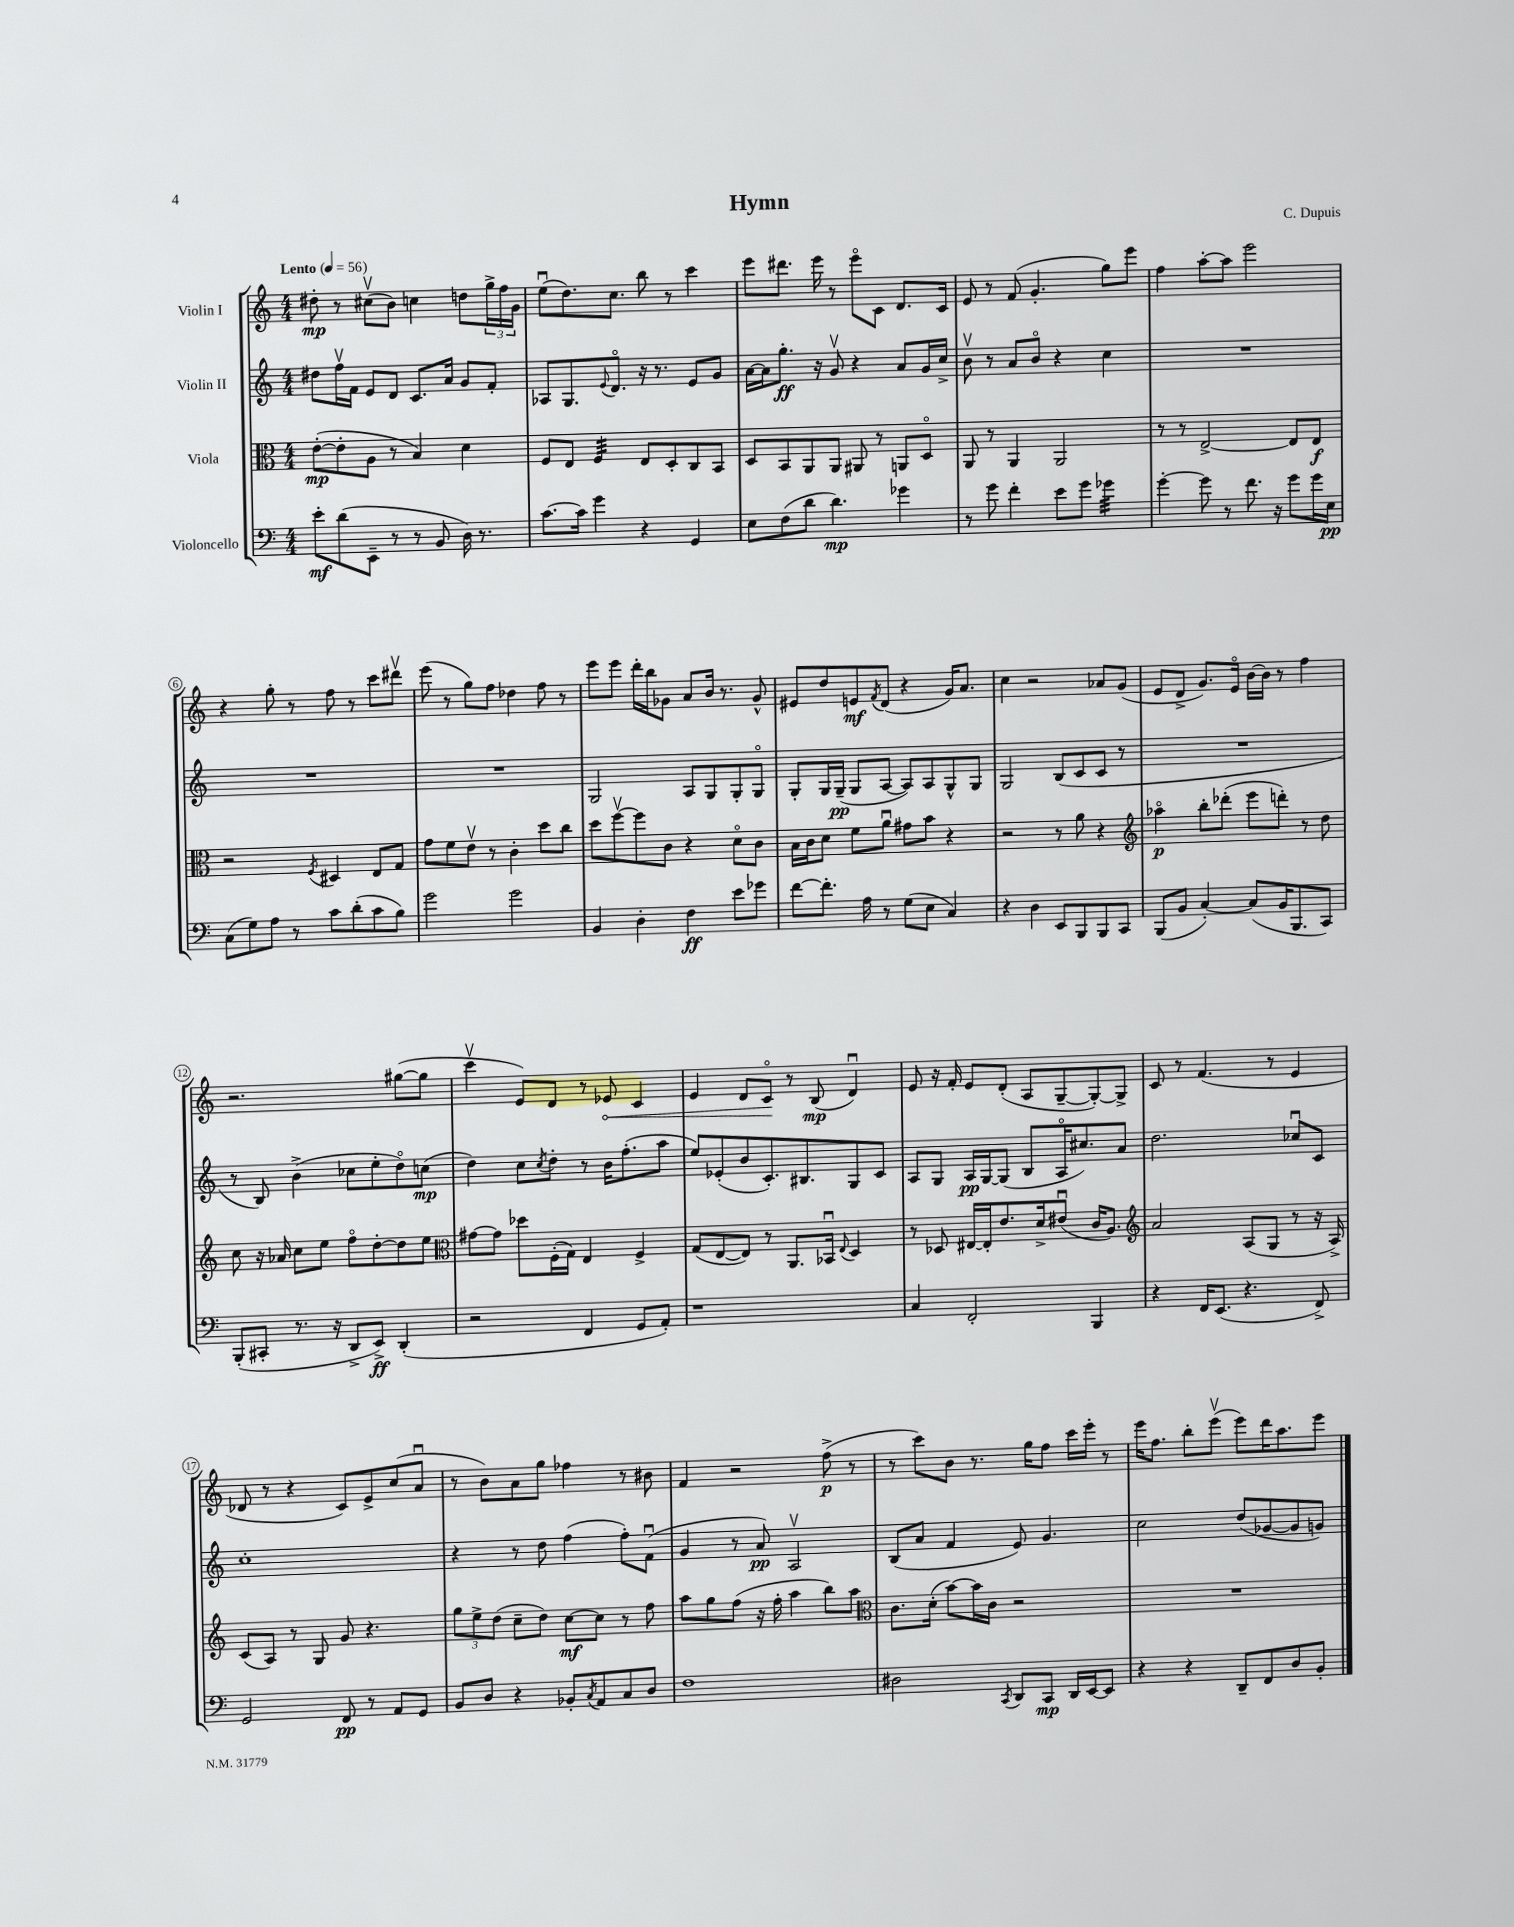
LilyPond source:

\header { title = "Hymn" composer = "C. Dupuis" }
<<
\new StaffGroup <<
\new Staff = "s0" \with { instrumentName = "Violin I" } {
    \clef treble \key c \major \numericTimeSignature \time 4/4 \tempo "Lento" 4 = 56
    dis''8-.\mp r8 cis''8\upbow( b'8) c''4 d''8 \tuplet 3/2 { g''16-> f''16 g'16 } |
    e''8\downbow( d''8.) c''8. b''8 r8 c'''4 |
    e'''8 dis'''8. e'''16 r8 e'''8\flageolet c'8 d'8. c'16 |
    e'8 r8 f'8( g'4.-. g''8) e'''8 |
    f''4 a''8~-. a''8 e'''2 |
    r4 g''8-. r8 f''8 r8 c'''8 dis'''8\upbow |
    e'''8( r8 g''8) f''8 des''4 f''8 r8 |
    e'''8 e'''8 d'''16-. b''16 ges'8 a'8 b'16 r8. ges'8-^ |
    eis'8 d''8 e'8\mf \acciaccatura { f'8 } d'8( r4 g'16) a'8. |
    c''4 r2 aes'8 g'8( |
    e'8 d'8-> g'8.) e'16\flageolet b'16~ b'16 r8 f''4 |
    r2. gis''8~( gis''8 |
    c'''4\upbow e'8) d'8 r8 \once \override Hairpin.circled-tip = ##t ees'8\< c'4 |
    e'4 d'8 c'8\flageolet\! r8 b8\mp( d'4\downbow) |
    e'8 r16 f'16-. e'8 d'8-.( a8 g8~-- g8~-.) g8-> |
    c'8 r8 f'4.( r8 e'4 |
    des'8 r8 r4 c'8) e'8-> c''8( a'8\downbow |
    r8 b'8) a'8 g''8 fes''4 r8 bis'8 |
    f'4 r2 f''8->\p( r8 |
    r8 c'''8) b'8 r8. g''16 f''8 c'''16 e'''16-. r8 |
    e'''16 f''8. b''8-. e'''8\upbow( e'''8) d'''16 a''8. e'''8 \bar "|." |
}
\new Staff = "s1" \with { instrumentName = "Violin II" } {
    \clef treble \key c \major \numericTimeSignature \time 4/4
    dis''8 f''16\upbow f'16 e'8 d'8 c'8. a'16 g'8 f'8-. |
    aes8 g8. \appoggiatura { e'8 } d'8.\flageolet r16 r8. e'8 g'8 |
    a'16~ a'16 g''8.-.\ff r16 g'8\upbow r4 a'8 g'16 c''16-> |
    b'8\upbow r8 a'8 b'8\flageolet r4 c''4 |
    R1 |
    R1 |
    R1 |
    g2 a8 g8 g8-. g8\flageolet |
    g8-. g16 g16--\pp( g8 a8~ a8) a8 g8-^ g8 |
    g2 b8( c'8 c'8 r8 |
    R1 |
    r8 b8) b'4->( ces''8 e''8-. d''8\flageolet) c''8\mp( |
    d''4) c''8 \acciaccatura { c''8 } d''8-. r8 b'16 f''8.-.( a''8 |
    e''8) ees'8-.( b'8 c'8.-.) bis8. g8 c'8 |
    a8 g8 a16\pp g16~ g8( b8 a16\flageolet cis''8.) a'8 |
    d''2. ces''8\downbow c'8 |
    c''1-. |
    r4 r8 d''8 f''4( f''8-.) f'8\downbow( |
    g'4 r8 a'8\pp) a2\upbow |
    b8( a'8 f'4 e'8) g'4. |
    c''2 d''8( ges'8~ ges'8 g'8) \bar "|." |
}
\new Staff = "s2" \with { instrumentName = "Viola" } {
    \clef alto \key c \major \numericTimeSignature \time 4/4
    e'8~-.\mp( e'8-. a8 r8 b4) d'4 |
    f8 e8 f4:32 e8 d8-. c8 b,8 |
    d8 b,8 a,8 a,8 ais,8 r8 a,8 d8\flageolet |
    a,8 r8 a,4 a,2 |
    r8 r8 e2~-> e8 e8\f |
    r2 \acciaccatura { f8 } dis4 e8 g8 |
    g'8 f'8 e'8\upbow r8 c'4-. d''8 c''8 |
    d''8 f''8~\upbow f''8 c'8 r4 d'8\flageolet c'8 |
    b16 c'16 d'8 f'8 a'8\downbow gis'8 b'8 r4 |
    r2 r8 a'8 r4 |
    \clef treble aes''4\flageolet\p b''8-. des'''8-.( e'''8 d'''8-.) r8 d''8 |
    c''8 r16 aes'16 c''8 e''8 f''8\flageolet d''8~-. d''8 e''8 |
    \clef alto gis'8~ gis'8 des''8 f16-.( g16) e4 f4-> |
    g8( e8~ e8) r8 a,8. bes,16\downbow \appoggiatura { e8 } d4 |
    r8 des8 eis16~ eis16-. e'8. d'16-> eis'8\downbow( c'16 a8.) |
    \clef treble a'2 a8( g8 r8 r16 a16->) |
    c'8( a8) r8 g8 g'8 r4. |
    \tuplet 3/2 { g''8 e''8-> d''8( } c''8-- d''8) c''8~\mf c''8 r8 f''8 |
    a''8 g''8 f''8( r16 f''16-. a''4 b''8) a''8 |
    \clef alto c'8. d'16-.( b'8~) b'16 c'16 r2 |
    R1 \bar "|." |
}
\new Staff = "s3" \with { instrumentName = "Violoncello" } {
    \clef bass \key c \major \numericTimeSignature \time 4/4
    e'8-.\mf d'8( e,8-- r8 r8 b,8 d16) r8. |
    c'8.~ c'16 g'4 r4 g,4 |
    e8 f8( d'8 d'4.\mp) ges'4 |
    r8 g'8 f'4-. e'8 g'8 ges'4:32 |
    g'4~-. g'8 r8 f'8. r16 g'8 g'16 e16\pp |
    c8( g8) a8 r8 c'8 d'8-.( c'8 b8) |
    g'2 g'2 |
    b,4 d4-. f4\ff e'8 ges'8 |
    f'8~ f'8.-. a16 r8 g8( e8 c4) |
    r4 d4 e,8 b,,8 b,,8 c,8 |
    b,,8( b,8 c4~-.) c8( b,16 b,,8. c,8) |
    b,,8-.( cis,8-. r8. r16 d,8-> e,8->\ff) d,4-.( |
    r2 f,4 g,8 a,8-.) |
    r1 |
    c4 f,2-. b,,4 |
    r4 f,16 e,8.( r4. f,8->) |
    g,2 f,8\pp r8 a,8 g,8 |
    b,8 d8 r4 bes,8-. \acciaccatura { c8 } a,8 c8 d8 |
    f1 |
    dis2 \acciaccatura { c,8 } d,8 c,8\mp d,16 e,16~ e,8 |
    r4 r4 d,8-- f,8 d8 b,8-. \bar "|." |
}
>>
>>
\layout { \context { \Score \override BarNumber.stencil = #(make-stencil-circler 0.1 0.3 ly:text-interface::print) } }
